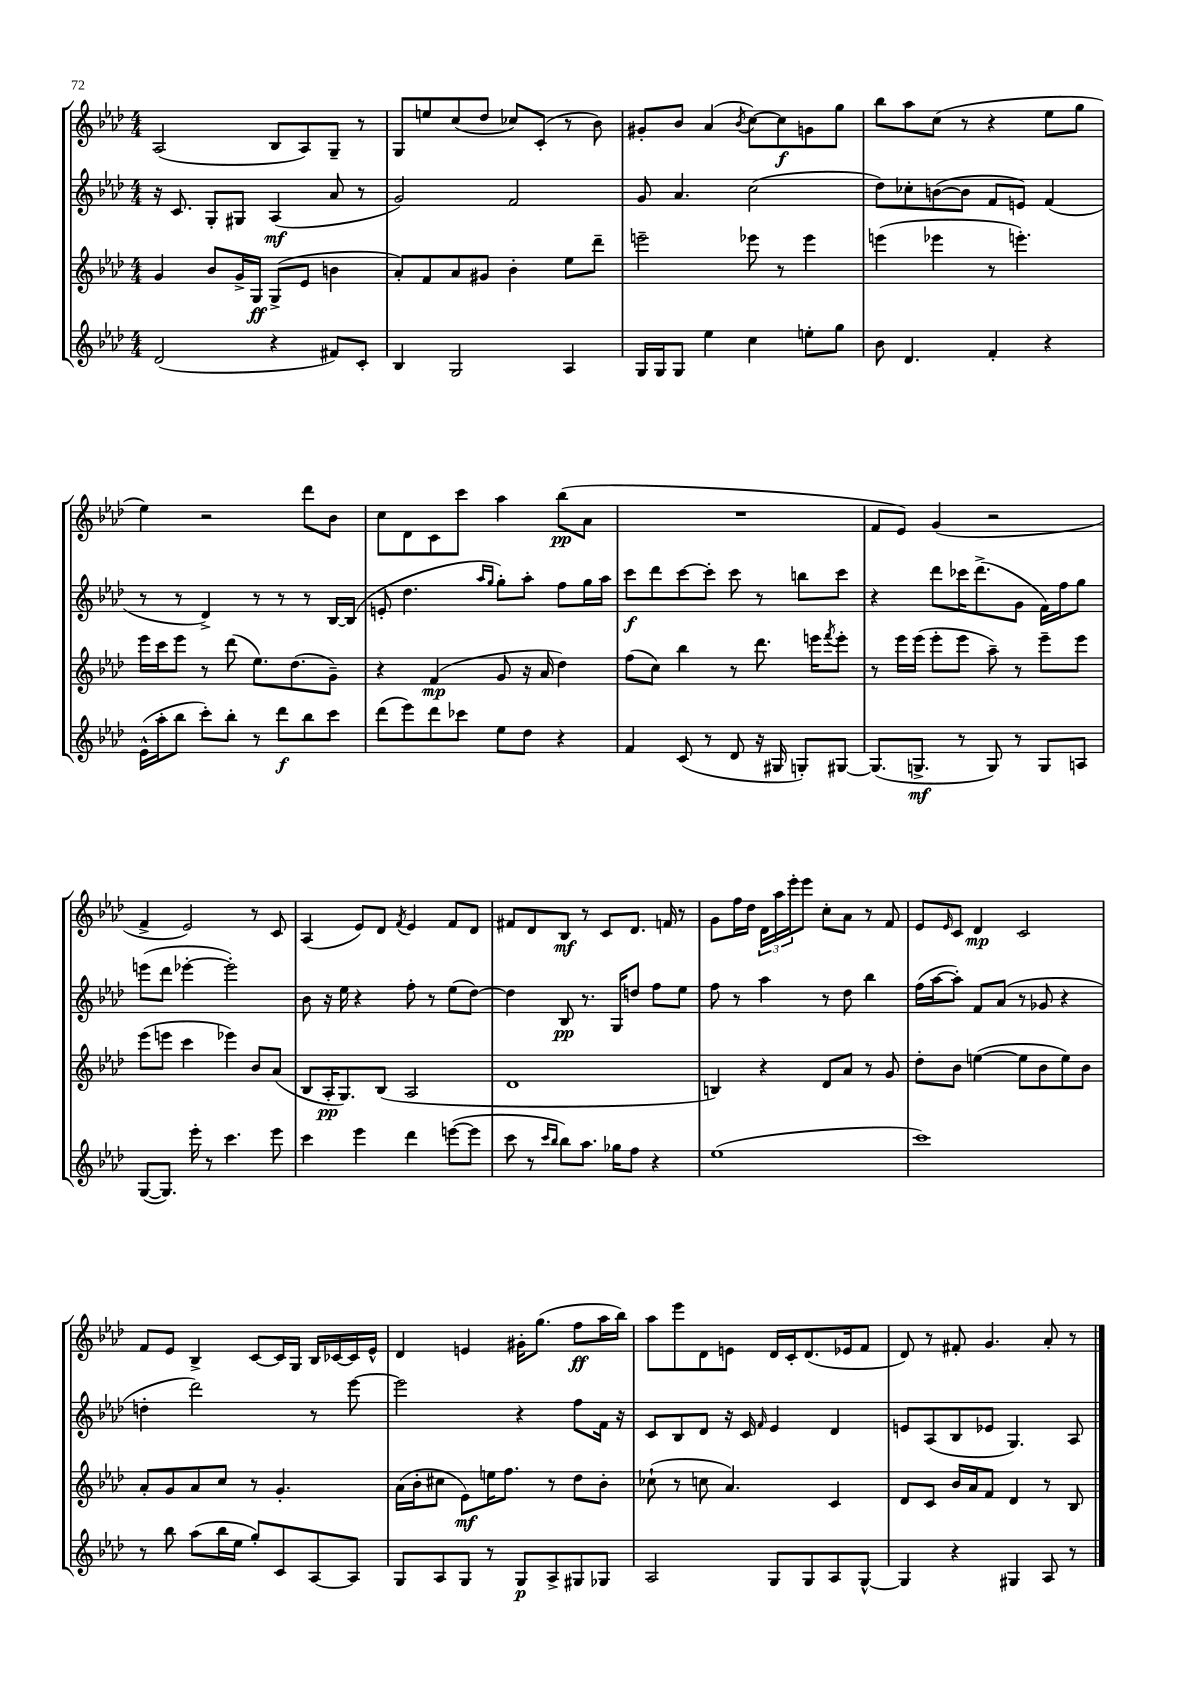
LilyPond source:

<<
\new StaffGroup <<
\new Staff = "s0" {
    \clef treble \key aes \major \numericTimeSignature \time 4/4
    aes2( bes8 aes8) g8-- r8 |
    g8 e''8 c''8( des''8 ces''8) c'8-.( r8 bes'8) |
    gis'8-. bes'8 aes'4( \acciaccatura { bes'8 } c''8~) c''8\f g'8 g''8 |
    bes''8 aes''8 c''8( r8 r4 ees''8 g''8 |
    ees''4) r2 des'''8 bes'8 |
    c''8 des'8 c'8 c'''8 aes''4 bes''8\pp( aes'8 |
    R1 |
    f'8 ees'8) g'4( r2 |
    f'4-> ees'2) r8 c'8 |
    aes4( ees'8) des'8 \acciaccatura { f'8 } ees'4 f'8 des'8 |
    fis'8 des'8 bes8\mf r8 c'8 des'8. f'16 r8 |
    g'8 f''16 des''16 \tuplet 3/2 { des'16 aes''16 ees'''16-. } ees'''8 c''8-. aes'8 r8 f'8 |
    ees'8 \grace { ees'16 } c'8 des'4\mp c'2 |
    f'8 ees'8 bes4-> c'8~ c'16 g16 bes16 ces'16~ ces'16 ees'16-^ |
    des'4 e'4 gis'16-. g''8.( f''8\ff aes''16 bes''16) |
    aes''8 ees'''8 des'8 e'8 des'16 c'16-. des'8.( ees'16 f'8 |
    des'8) r8 fis'8-. g'4. aes'8-. r8 \bar "|." |
}
\new Staff = "s1" {
    \clef treble \key aes \major \numericTimeSignature \time 4/4
    r16 c'8. g8-. gis8 aes4\mf( aes'8 r8 |
    g'2) f'2 |
    g'8 aes'4. c''2( |
    des''8) ces''8-. b'8~( b'8 f'8 e'8) f'4( |
    r8 r8 des'4->) r8 r8 r8 bes16~ bes16( |
    e'8-. des''4. \grace { aes''16 g''16 } g''8-.) aes''8-. f''8 g''16 aes''16 |
    c'''8\f des'''8 c'''8~ c'''8-. c'''8 r8 b''8 c'''8 |
    r4 des'''8 ces'''16 des'''8.->( g'8 f'16) f''16 g''8 |
    e'''8( des'''8 ees'''4~-. ees'''2-.) |
    bes'8 r16 ees''16 r4 f''8-. r8 ees''8( des''8~) |
    des''4 bes8\pp r8. g16 d''8 f''8 ees''8 |
    f''8 r8 aes''4 r8 des''8 bes''4 |
    f''16( aes''16~ aes''8-.) f'8 aes'8( r8 ges'8 r4 |
    d''4-. des'''2) r8 ees'''8~ |
    ees'''2 r4 f''8 f'16 r16 |
    c'8 bes8 des'8 r16 c'16 \grace { f'16 } ees'4 des'4 |
    e'8 aes8( bes8 ees'8 g4.) aes8 \bar "|." |
}
\new Staff = "s2" {
    \clef treble \key aes \major \numericTimeSignature \time 4/4
    g'4 bes'8 g'16-> g16\ff g8->( ees'8 b'4 |
    aes'8-.) f'8 aes'8 gis'8 bes'4-. ees''8 des'''8-- |
    e'''2-- ees'''8 r8 ees'''4 |
    e'''4( ees'''4 r8 e'''4.-.) |
    ees'''16 c'''16 ees'''8 r8 des'''8( ees''8.) des''8.( g'8--) |
    r4 f'4\mp( g'8 r16 aes'16 des''4) |
    f''8( c''8) bes''4 r8 des'''8. e'''16 \acciaccatura { f'''8 } e'''8-. |
    r8 ees'''16 ees'''16( ees'''8-. ees'''8 aes''8--) r8 ees'''8-- ees'''8 |
    ees'''8( e'''8 c'''4 ees'''4) bes'8 aes'8( |
    bes8 aes16-.\pp g8.) bes8( aes2 |
    des'1 |
    b4) r4 des'8 aes'8 r8 g'8 |
    des''8-. bes'8 e''4~( e''8 bes'8 e''8) bes'8 |
    aes'8-. g'8 aes'8 c''8 r8 g'4.-. |
    aes'16( bes'16-. cis''8 ees'8\mf) e''16 f''8. r8 des''8 bes'8-. |
    ces''8-!( r8 c''8 aes'4.) c'4 |
    des'8 c'8 bes'16 aes'16 f'8 des'4 r8 bes8 \bar "|." |
}
\new Staff = "s3" {
    \clef treble \key aes \major \numericTimeSignature \time 4/4
    des'2( r4 fis'8) c'8-. |
    bes4 g2 aes4 |
    g16 g16 g8 ees''4 c''4 e''8-. g''8 |
    bes'8 des'4. f'4-. r4 |
    ees'16-^( aes''16-. bes''8 c'''8-.) bes''8-. r8 des'''8\f bes''8 c'''8 |
    des'''8( ees'''8) des'''8 ces'''8 ees''8 des''8 r4 |
    f'4 c'8( r8 des'8 r16 gis16 g8-.) gis8~ |
    gis8.( g8.->\mf r8 g8) r8 g8 a8 |
    g8~( g8.) ees'''16-. r8 c'''4. ees'''8 |
    c'''4 ees'''4 des'''4 e'''8~( e'''8 |
    c'''8 r8 \grace { c'''16 bes''16 } bes''8) aes''8. ges''16 f''8 r4 |
    ees''1( |
    c'''1) |
    r8 bes''8 aes''8( bes''16 ees''16 g''8-.) c'8 aes8~ aes8 |
    g8 aes8 g8 r8 g8\p aes8-> gis8 ges8 |
    aes2 g8 g8 aes8 g8~-^ |
    g4 r4 gis4 aes8 r8 \bar "|." |
}
>>
>>
\layout { \context { \Score \remove "Bar_number_engraver" } }
